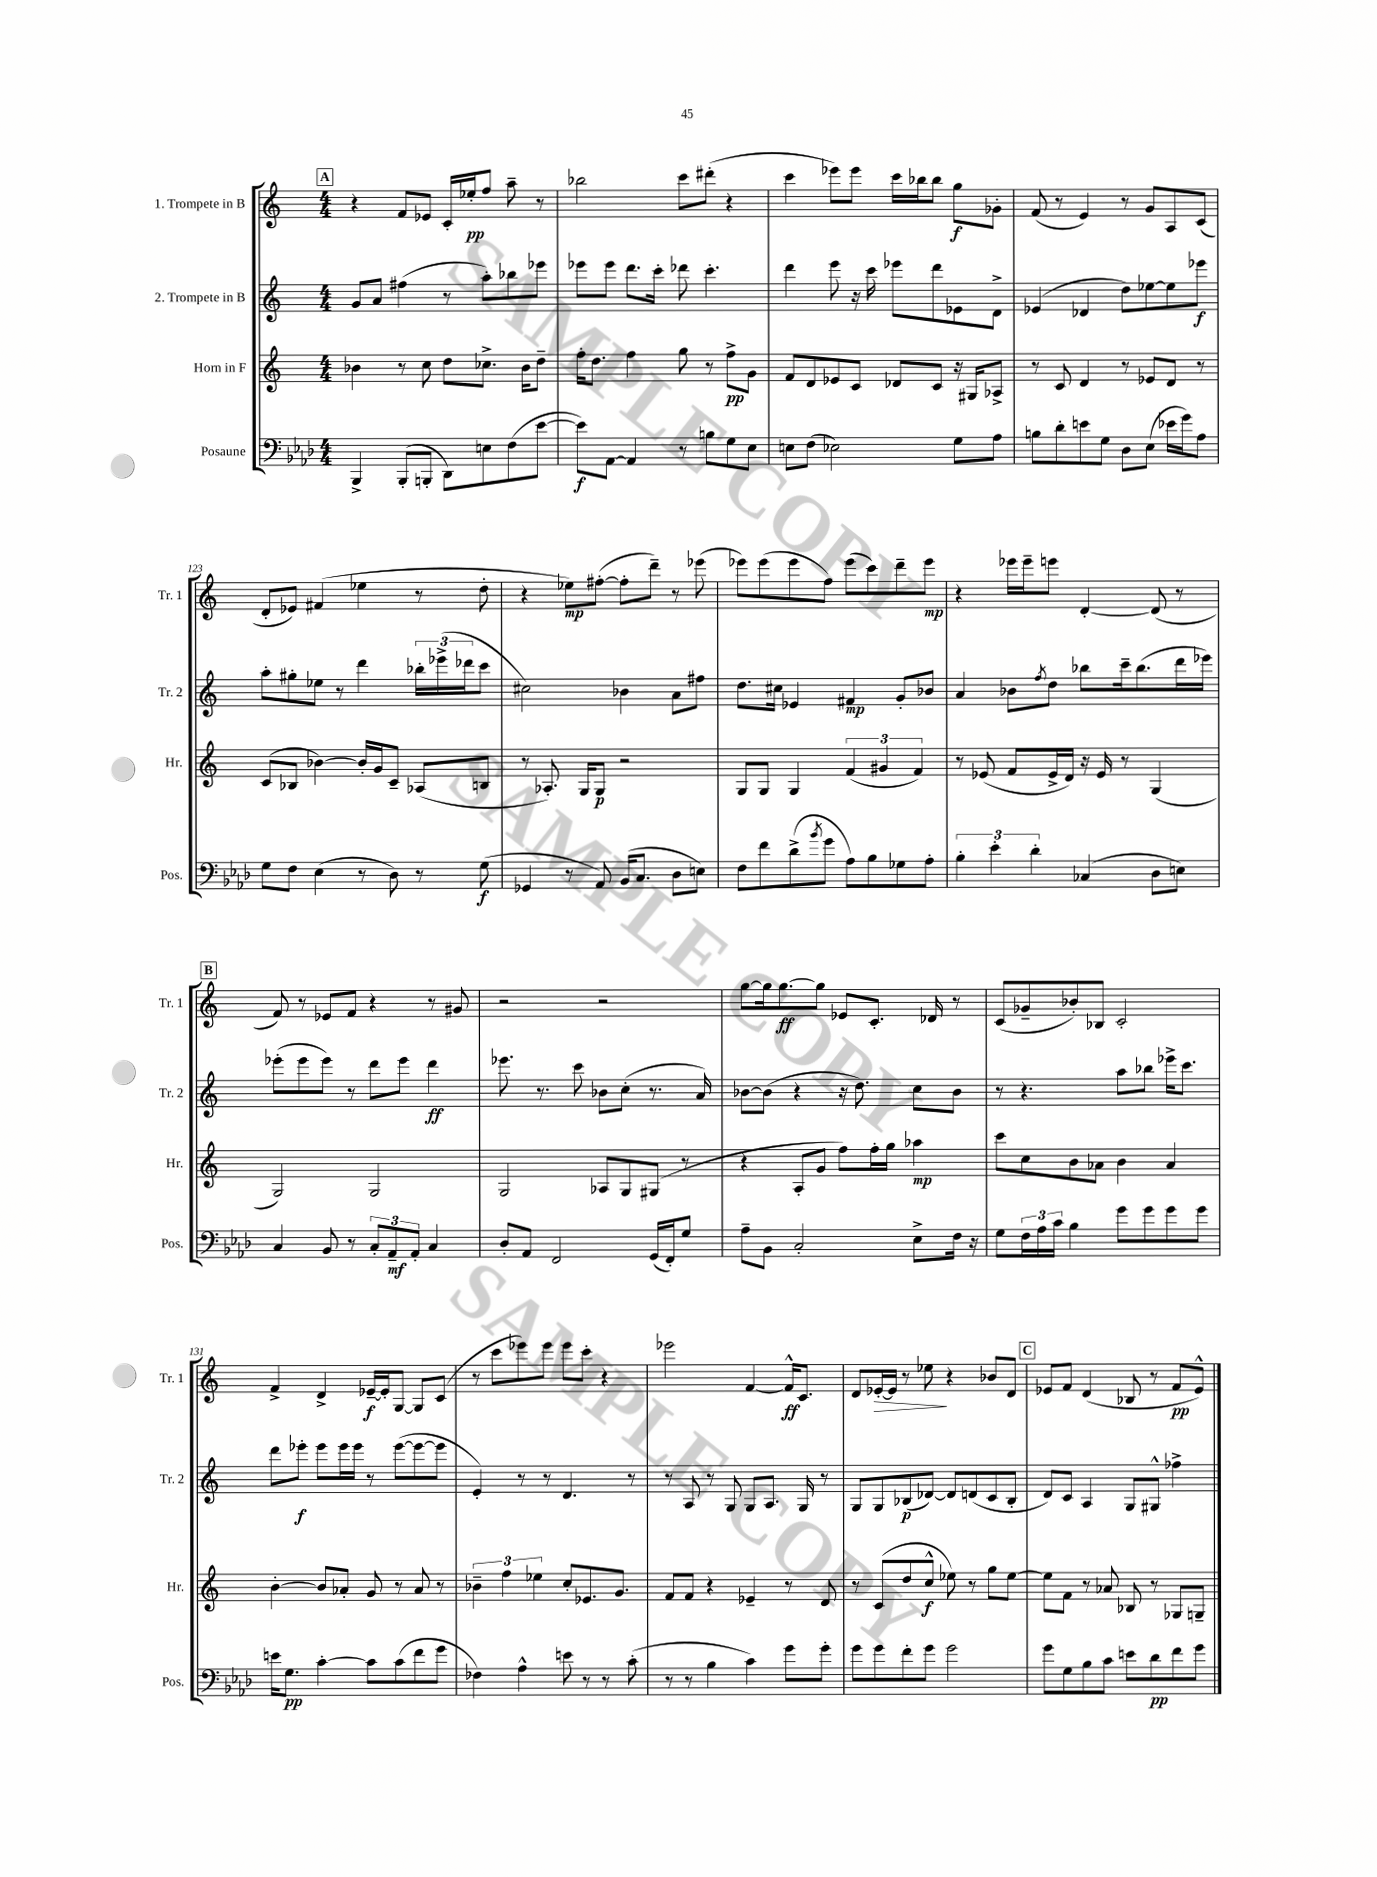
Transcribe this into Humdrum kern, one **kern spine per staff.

**kern	**dynam	**kern	**dynam	**kern	**dynam	**kern	**dynam
*part4	*part4	*part3	*part3	*part2	*part2	*part1	*part1
*staff4	*staff4	*staff3	*staff3	*staff2	*staff2	*staff1	*staff1
*I"Posaune	*	*I"Horn in F	*	*I"2. Trompete in B	*	*I"1. Trompete in B	*
*I'Pos.	*	*I'Hr.	*	*I'Tr. 2	*	*I'Tr. 1	*
*clefF4	*	*clefG2	*	*clefG2	*	*clefG2	*
*k[b-e-a-d-]	*	*k[]	*	*k[]	*	*k[]	*
*M4/4	*	*M4/4	*	*M4/4	*	*M4/4	*
!!LO:REH:place=s1:t=A
=119	=119	=119	=119	=119	=119	=119	=119
4BBB-^/	.	4b-X\	.	8g/L	.	4r	.
.	.	.	.	8a/J	.	.	.
(8BBB-'/L	.	8r	.	(4ff#X\	.	8f/L	.
8BBBn'/J	.	8cc\	.	.	.	8e-X/J	.
8DD-\L)	.	8dd\L	.	8r	.	16c'/LL	.
.	.	.	.	.	.	16ee-X'/J	pp
8En\	.	8.cc-X^\J	.	8aa'\L)	.	8ff/J	.
(8F\	.	.	.	8bb-X\	.	8aa~\	.
.	.	16b-\KL	.	.	.	.	.
[8e-\J	.	8dd~\J	.	8eee-X\J	.	8r	.
=120	=120	=120	=120	=120	=120	=120	=120
8e-\L])	f	16ff'\KL	.	8eee-X\L	.	2bb-X\	.
.	.	8.dd\J	.	.	.	.	.
[8AA-\J	.	.	.	8eee-\J	.	.	.
4AA-/]	.	4ff\	.	8.ddd\L	.	.	.
.	.	.	.	16ccc'\Jk	.	.	.
8r	.	8gg\	.	8ddd-X\	.	8ccc\L	.
8Bn\L	.	8r	.	4.ccc'\	.	(8ddd#X'\J	.
8G\	.	8ff^\L	pp	.	.	4r	.
8E-\J	.	8g\J	.	.	.	.	.
=121	=121	=121	=121	=121	=121	=121	=121
8En\L	.	8f/L	.	4ddd\	.	4ccc\	.
(8F\J	.	8d/	.	.	.	.	.
2E-X\)	.	8e-X/	.	8eee\	.	8eee-X\L)	.
.	.	8c/J	.	16r	.	8eee-\J	.
.	.	.	.	16ccc\	.	.	.
.	.	8d-X/L	.	8eee-X\L	.	16ccc\LL	.
.	.	.	.	.	.	16bb-X\J	.
.	.	8c/J	.	8ddd\	.	8bb-\J	.
8G\L	.	16r	.	8e-X\	.	8gg\L	f
.	.	16G#X/KL	.	.	.	.	.
8A-\J	.	8A-X^/J	.	8d^\J	.	8g-X'\J	.
=122	=122	=122	=122	=122	=122	=122	=122
8Bn\L	.	8r	.	(4e-X/	.	(8f/	.
8d-'\	.	8c/	.	.	.	8r	.
8en\	.	4d/	.	4d-X/	.	4e/)	.
8G\J	.	.	.	.	.	.	.
8D-\L	.	8r	.	8dd\L)	.	8r	.
(8E-\J	.	8e-X/L	.	[8ee-X\	.	8g/L	.
16e-X\LL	.	8d/J	.	8ee-\]	.	8A/	.
16g\J)	.	.	.	.	.	.	.
8A-\J	.	8r	.	8eee-X\J	f	(8c/J	.
!!LO:LB:g=z
=123	=123	=123	=123	=123	=123	=123	=123
8G\L	.	(8c/L	.	8aa'\L	.	8d'/L	.
8F\J	.	8B-X/J	.	8gg#X'\	.	8e-X/J)	.
(4E-\	.	[4b-X\)	.	8ee-X\J	.	(4f#X/	.
.	.	.	.	8r	.	.	.
8r	.	16b-'/LL]	.	4ddd\	.	4ee-X\	.
.	.	16g/J	.	.	.	.	.
8D-\)	.	8c~/J	.	.	.	.	.
8r	.	(8A-X/L	.	24bb-X'\LL	.	8r	.
.	.	.	.	(24eee-X^\	.	.	.
.	.	.	.	24ddd-X\J	.	.	.
(8G\	f	8Bn/J	.	8ccc\J	.	8dd'\	.
=124	=124	=124	=124	=124	=124	=124	=124
4GG-X/	.	8r	.	2cc#X\)	.	4r	.
.	.	8.A-X'/)	.	.	.	.	.
8r	.	.	.	.	.	8ee-X\L)	mp
.	.	16G/KL	.	.	.	.	.
8AA-/)	.	8G/J	p	.	.	([8ff#X'\J	.
(16BB-/KL	.	2r	.	4b-X\	.	8ff#'\L]	.
8.C/J	.	.	.	.	.	.	.
.	.	.	.	.	.	8ddd~\J)	.
8D-\L	.	.	.	8a\L	.	8r	.
8En\J)	.	.	.	8ff#X\J	.	(8eee-X\	.
=125	=125	=125	=125	=125	=125	=125	=125
8F\L	.	8G/L	.	8.dd\L	.	8eee-X\L)	.
8f\	.	8G/J	.	.	.	(8eee-\	.
.	.	.	.	16cc#X\Jk	.	.	.
(8d-^\	.	4G/	.	4e-X/	.	8eee-\	.
8qb-/	.	.	.	.	.	.	.
8g\J	.	.	.	.	.	8ff\J)	.
8A-\L)	.	(6f/	.	4f#X/	mp	(8eee-\L	.
8B-\	.	.	.	.	.	8ccc\)	.
.	.	6g#X/	.	.	.	.	.
8G-X\	.	.	.	8g'/L	.	8ddd~\	.
.	.	6f/)	.	.	.	.	.
8A-'\J	.	.	.	8b-X/J	.	8eee-\J	mp
=126	=126	=126	=126	=126	=126	=126	=126
6B-'\	.	8r	.	4a/	.	4r	.
.	.	(8e-X/	.	.	.	.	.
6e-'\	.	.	.	.	.	.	.
.	.	8f/L	.	8b-X\L	.	16eee-X\LL	.
.	.	.	.	.	.	16eee-~\J	.
6d-'\	.	.	.	.	.	.	.
.	.	.	.	8qff/	.	.	.
.	.	16e-^/L	.	8dd\J	.	8eeen\J	.
.	.	16d/JJ)	.	.	.	.	.
(4C-X/	.	16r	.	8bb-X\L	.	[4d'/	.
.	.	16e-/	.	.	.	.	.
.	.	8r	.	16ccc~\k	.	.	.
.	.	.	.	(8.bb-\	.	.	.
8D-\L	.	(4G/	.	.	.	(8d/]	.
8En\J)	.	.	.	16ddd\L	.	8r	.
.	.	.	.	16eee-X\JJ)	.	.	.
!!LO:LB:g=z
!!LO:REH:place=s1:t=B
=127	=127	=127	=127	=127	=127	=127	=127
4C/	.	2G/)	.	(8eee-X'\L	.	8f/)	.
.	.	.	.	8eee-\	.	8r	.
8BB-/	.	.	.	8eee-\J)	.	8e-X/L	.
8r	.	.	.	8r	.	8f/J	.
12C'/L	.	2G/	.	8ddd\L	.	4r	.
12AA-~/	mf	.	.	.	.	.	.
.	.	.	.	8eee-\J	.	.	.
12AA-'/J	.	.	.	.	.	.	.
4C/	.	.	.	4ddd\	ff	8r	.
.	.	.	.	.	.	8g#X/	.
=128	=128	=128	=128	=128	=128	=128	=128
8D-'/L	.	2G/	.	8.eee-X\	.	2r	.
8AA-/J	.	.	.	.	.	.	.
.	.	.	.	8.r	.	.	.
2FF/	.	.	.	.	.	.	.
.	.	.	.	8ccc\	.	.	.
.	.	8A-X/L	.	8b-X\L	.	2r	.
.	.	8G/	.	(8cc'\J	.	.	.
(16GG/LL	.	(8G#X/J	.	8.r	.	.	.
16FF'/J)	.	.	.	.	.	.	.
8G/J	.	8r	.	.	.	.	.
.	.	.	.	16a/)	.	.	.
=129	=129	=129	=129	=129	=129	=129	=129
8A-~\L	.	4r	.	[8b-X\L	.	[8gg\L	.
8BB-\J	.	.	.	(8b-\J]	.	16gg\k]	.
.	.	.	.	.	.	[8.gg\	ff
2C'/	.	8A'/L	.	4r	.	.	.
.	.	8g/J	.	.	.	8gg\J]	.
.	.	8ff\L)	.	16r	.	8e-X/L	.
.	.	.	.	8.dd\)	.	.	.
.	.	16ff'\L	.	.	.	8.c'/J	.
.	.	16gg\JJ	.	.	.	.	.
8E-^\L	.	4aa-X\	mp	8cc\L	.	.	.
.	.	.	.	.	.	16d-X/	.
16F\Jk	.	.	.	8b-\J	.	8r	.
16r	.	.	.	.	.	.	.
=130	=130	=130	=130	=130	=130	=130	=130
8G\L	.	8ccc\L	.	8r	.	(8c/L	.
24F\L	.	8cc\	.	4.r	.	8g-X~/	.
24A-\	.	.	.	.	.	.	.
24c\JJ	.	.	.	.	.	.	.
4B-\	.	8b\	.	.	.	8b-X'/)	.
.	.	8a-X\J	.	.	.	8B-X/J	.
8g\L	.	4b\	.	8aa\L	.	2c'/	.
8g\	.	.	.	8bb-X\J	.	.	.
8g\	.	4a-/	.	16eee-X^\KL	.	.	.
.	.	.	.	8.ccc\J	.	.	.
8g\J	.	.	.	.	.	.	.
!!LO:LB:g=z
=131	=131	=131	=131	=131	=131	=131	=131
16en\KL	.	[4b'\	.	8ddd\L	.	4f^/	.
8.G\J	pp	.	.	.	.	.	.
.	.	.	.	8eee-X'\J	f	.	.
[4c'\	.	8b/L]	.	8eee-\L	.	4d^/	.
.	.	8a-X'/J	.	16eee-\L	.	.	.
.	.	.	.	16eee-\JJ	.	.	.
8c\L]	.	8g/	.	8r	.	[16e-X~/LL	f
.	.	.	.	.	.	16e-'/J]	.
(8c\	.	8r	.	([8eee-\L	.	[8G/J	.
8f\	.	8a-/	.	8eee-\_	.	8G/L]	.
8g\J	.	8r	.	8eee-\J]	.	(8c/J	.
=132	=132	=132	=132	=132	=132	=132	=132
4F-X\)	.	6b-X~\	.	4e'/)	.	8r	.
.	.	.	.	.	.	8ccc\L	.
.	.	6ff\	.	.	.	.	.
4A-^^\	.	.	.	8r	.	8eee-X\)	.
.	.	6ee-X\	.	.	.	.	.
.	.	.	.	8r	.	8eee-\J	.
8en\	.	8cc'/L	.	4.d/	.	8eee-\L	.
8r	.	8.e-X/	.	.	.	8ccc'\J	.
8r	.	.	.	.	.	4r	.
.	.	8.g/J	.	.	.	.	.
(8c'\	.	.	.	8r	.	.	.
=133	=133	=133	=133	=133	=133	=133	=133
8r	.	8f/L	.	8r	.	2eee-X\	.
8r	.	8f/J	.	8A/	.	.	.
4B-\	.	4r	.	8r	.	.	.
.	.	.	.	8G/	.	.	.
4c\)	.	4e-X~/	.	8G/L	.	[4f/	.
.	.	.	.	8.A/J	.	.	.
8g\L	.	8r	.	.	.	16f^^/KL]	ff
.	.	.	.	16G/	.	8.c/J	.
8g'\J	.	8d/	.	8r	.	.	.
=134	=134	=134	=134	=134	=134	=134	=134
8g\L	.	8r	.	8G/L	.	8d/L	.
!	!	!	!	!	!	!	!LO:HP:b
8g\	.	(8c/L	.	8G/	.	[16e-X'/L	>
.	.	.	.	.	.	16e-/JJ]	.
8f'\	.	8dd/	.	(8B-X/	p	8r	.
8g\J	.	8cc^^/J	f	[8d-X/J)	.	8ee-X\	.
2g\	.	8ee-X\)	.	8d-/L]	.	4r	]
.	.	8r	.	(8dn/	.	.	.
.	.	8gg\L	.	8c/	.	8b-X/L	.
.	.	[8ee-\J	.	8B-'/J	.	8d/J	.
!!LO:REH:place=s1:t=C
=135	=135	=135	=135	=135	=135	=135	=135
8g\L	.	8ee-\L]	.	8d/L)	.	8e-X/L	.
8G\	.	8f\J	.	8c/J	.	8f/J	.
8B-\	.	8r	.	4A/	.	(4d/	.
8c\J	.	8a-X/	.	.	.	.	.
8en\L	.	8B-X/	.	8G/L	.	8B-X/	.
8d-\	pp	8r	.	8G#X^^/J	.	8r	.
8f\	.	8G-X/L	.	4ff-X^\	.	8f/L	pp
8g\J	.	8Gn~/J	.	.	.	8e-^^/J)	.
==	==	==	==	==	==	==	==
*-	*-	*-	*-	*-	*-	*-	*-
